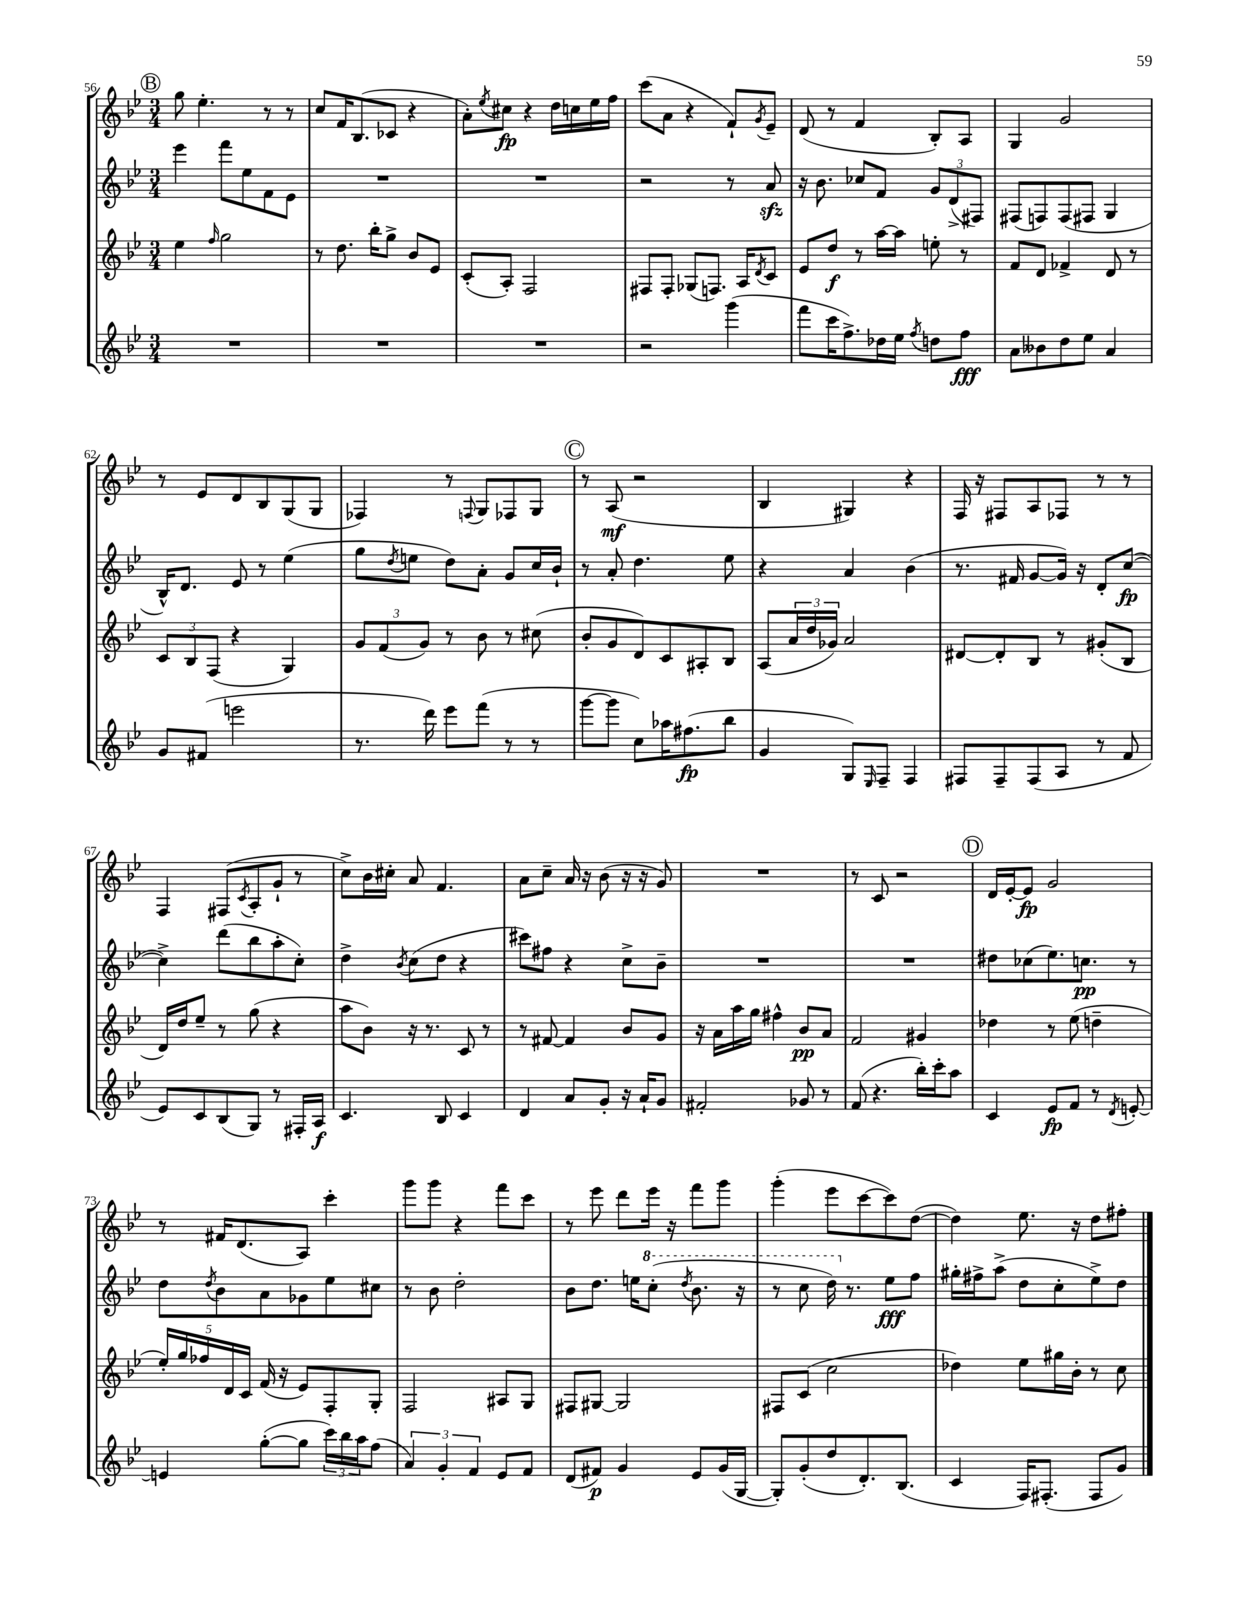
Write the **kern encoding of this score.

**kern	**kern	**kern	**kern
*staff4	*staff3	*staff2	*staff1
*clefG2	*clefG2	*clefG2	*clefG2
*k[b-e-]	*k[b-e-]	*k[b-e-]	*k[b-e-]
*M3/4	*M3/4	*M3/4	*M3/4
2.r	4ee-\	4eee-\	8gg\
.	.	.	4.ee-'\
.	16qqff/	.	.
.	2gg\	8fff\L	.
.	.	8ee-\	.
.	.	8f\	8r
.	.	8e-\J	8r
=	=	=	=
2.r	8r	2.r	8cc/L
.	8.dd\	.	16f/K
.	.	.	(8.B-/
.	16bb-'\LK	.	.
.	8gg^\J	.	8c-/J
.	8b-/L	.	4r
.	8e-/J	.	.
=	=	=	=
2.r	(8c'/L	2.r	8a'\L)
.	.	.	8qee-/
.	8A'/J)	.	8cc#\J
.	2F/	.	4r
.	.	.	16dd\LL
.	.	.	16cc\
.	.	.	16ee-\
.	.	.	16ff\JJ
=	=	=	=
2r	8F#/L	2r	(8ccc\L
.	8F#'/J	.	8a\J
.	(8G-/L	.	4r
.	8.F/J)	.	.
(4ggg\	.	8r	8f`/L)
.	16A/LK	.	.
.	8qd/	.	8qg/
.	8c/J	8a/	8e-~/J
=	=	=	=
8fff\L	8e-/L	16r	(8d/
.	.	8.b-\	.
16ccc\K	8dd/J	.	8r
8.ff^\)	.	.	.
.	8r	8cc-/L	4f/
16dd-\L	[16aa\LL	8f/J	.
16ee-\JJ	16aa\]JJ	.	.
8qff/	.	.	.
8dd\L	8ee'\	12g/L	8B-'/L)
.	.	(12d^/	.
8ff\J	8r	.	8A/J
.	.	12F#/J)	.
=	=	=	=
8a\L	8f/L	(8F#/L	4G/
8b--\	8d/J	8F/)	.
8dd\	4f-^/	(8F/	2g/
8ee-\J	.	8F#/J	.
4a/	8d/	4G/	.
.	8r	.	.
=	=	=	=
8g/L	12c/L	16B-^^/LK)	8r
.	.	8.d/J	.
.	12B-/	.	.
(8f#/J	.	.	8e-/L
.	(12F/J	.	.
2eee\	4r	8e-/	8d/
.	.	8r	8B-/
.	4G/)	(4ee-\	(8G/
.	.	.	8G/J
=	=	=	=
8.r	12g/L	8gg\L	4F-/)
.	(12f/	.	.
.	.	8qdd/	.
.	.	8ee\J	.
.	12g/J)	.	.
16ddd\)	.	.	.
8eee-\L	8r	8dd\L)	8r
.	.	.	8qqF/
(8fff\J	8b-\	8a'\J	8G/L
8r	8r	8g/L	8F-/
8r	(8cc#\	16cc/L	8G/J
.	.	16b-`/JJ	.
=	=	=	=
[8ggg\L	8b-'/L	8r	8r
8ggg\]J	8g/	8a'/	(8A/
8cc\L)	8d/)	4.dd\	2r
16aa-\K	8c/	.	.
(8.ff#\	.	.	.
.	8A#'/	.	.
8bb-\J	8B-/J	8ee-\	.
=	=	=	=
4g/	(8A/L	4r	4B-/
.	24a/L	.	.
.	24dd/	.	.
.	24g-/JJ)	.	.
8G/L)	2a/	4a/	4G#/)
16qqE-/	.	.	.
8F~/J	.	.	.
4F/	.	(4b-\	4r
=	=	=	=
8F#/L	[8d#/L	8.r	16F/
.	.	.	16r
8F#~/	8d#'/]	.	8F#/L
.	.	16f#/	.
(8F#/	8B-/J	[8g/L	8A/
8A/J	8r	16g/]Jk)	8F-/J
.	.	16r	.
8r	(8g#'/L	8d'/L	8r
8f/	8B-/J	([8cc/J	8r
=	=	=	=
8e-/L)	16d/LL)	4cc^\])	4F/
.	16dd/J	.	.
8c/	8ee-~/J	.	.
(8B-/	8r	(8ddd\L	(8F#/L
.	.	.	8qc/
8G/J)	(8gg\	8bb-\	8A'/
8r	4r	8aa'\	8g`/J
16F#'/LL	.	8cc'\J)	8r
16A/JJ	.	.	.
=	=	=	=
4.c/	8aa\L	4dd^\	8cc^\L)
.	8b-\J)	.	16b-\L
.	.	.	16cc#'\JJ
.	.	8qb-/	.
.	16r	(8cc\L	8a/
.	8.r	.	.
8B-/	.	8dd\J	4.f/
4c/	8c/	4r	.
.	8r	.	.
=	=	=	=
4d/	8r	8ccc#\L)	8a\L
.	[8f#/	8ff#\J	8cc~\J
8a/L	4f#/]	4r	16a/
.	.	.	16r
8g'/J	.	.	(8b-\
16r	8b-/L	8cc^\L	16r
16a`/LK	.	.	16r
8g/J	8g/J	8b-~\J	8g/)
=	=	=	=
2f#'/	16r	2.r	2.r
.	16a\LL	.	.
.	16aa\	.	.
.	16gg\JJ	.	.
.	4ff#^^\	.	.
8g-/	8b-/L	.	.
8r	8a/J	.	.
=	=	=	=
(8f/	2f/	2.r	8r
4.r	.	.	8c/
.	.	.	2r
16bb-'\LL)	4g#/	.	.
16ccc'\J	.	.	.
8aa\J	.	.	.
=	=	=	=
4c/	4dd-\	8dd#\L	16d/LL
.	.	.	[16e-'/J
.	.	(8cc-\	8e-/]J
8e-/L	8r	8.ee-\)	2g/
8f/J	(8ee-\	.	.
.	.	8.cc\J	.
8r	4dd~\	.	.
8qd/	.	.	.
[8e'/	.	8r	.
=	=	=	=
4e/]	20ee-'/LL)	8dd\L	8r
.	20gg/	.	.
.	20ff-/	.	.
.	.	8qdd/	.
.	.	8b-\	16f#/LK
.	20d/	.	.
.	.	.	(8.d/
.	20c/JJ	.	.
([8gg'\L	(16f/	8a\	.
.	16r	.	.
8gg\]J	8e-/L)	8g-\	8A/J)
24ccc\LL)	8F'/	8ee-\	4ccc'\
24bb-\	.	.	.
24aa\J	.	.	.
(8ff\J	8G'/J	8cc#\J	.
=	=	=	=
6a/)	2F/	8r	8ggg\L
.	.	8b-\	8ggg\J
6g'/	.	.	.
.	.	2dd'\	4r
6f/	.	.	.
8e-/L	8A#/L	.	8fff\L
8f/J	8G/J	.	8ccc\J
=	=	=	=
(8d/L	8F#/L	8b-\L	8r
8f#/J)	[8G#/J	8.dd\J	8eee-\
4g/	2G#/]	.	8ddd\L
.	.	16ee\LK	.
.	.	(8ccc'\J	16eee-\Jk
.	.	.	16r
.	.	8qddd/	.
8e-/L	.	8.bb-\	8fff\L
(16g/L	.	.	8ggg\J
[16G/JJ	.	16r	.
=	=	=	=
8G'/]L)	8F#/L	8r	(4ggg'\
(8g'/	(8c/J	8ccc\	.
8dd/	2cc\	16ddd\)	8eee-\L
.	.	8.r	.
8.d'/)	.	.	[8ccc\
.	.	8ee-\L	8ccc\])
(8.B-/J	.	.	.
.	.	8ff\J	([8dd\J
=	=	=	=
4c/	4dd-\)	16gg#'\LL	4dd\])
.	.	16ff#^\J	.
.	.	(8aa^\J	.
16F/LK)	8ee-\L	8dd\L	8.ee-\
(8.F#'/J	.	.	.
.	16gg#\L	8cc'\	.
.	16b-'\JJ	.	16r
8F#/L	8r	8ee-^\)	8dd\L
8g/J)	8cc\	8dd\J	8ff#'\J
==	==	==	==
*-	*-	*-	*-
